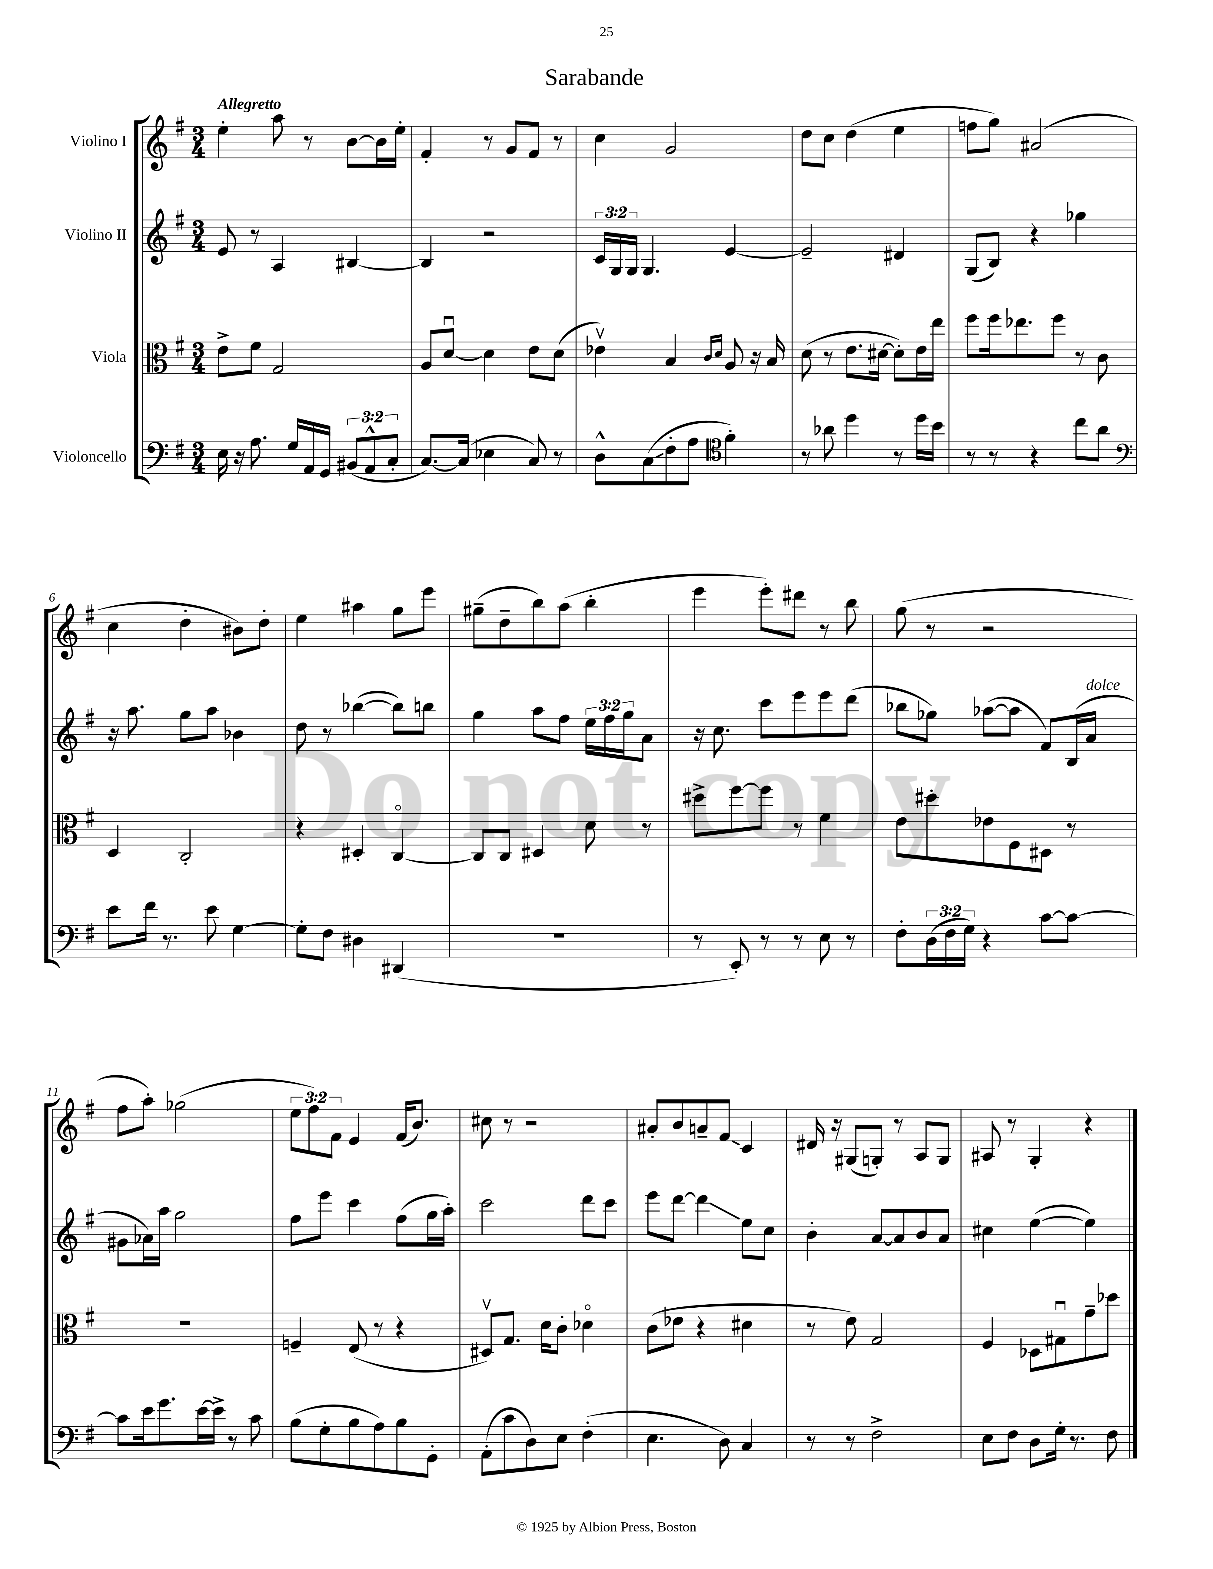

**kern	**kern	**kern	**kern
*staff4	*staff3	*staff2	*staff1
*clefF4	*clefC3	*clefG2	*clefG2
*k[f#]	*k[f#]	*k[f#]	*k[f#]
*M3/4	*M3/4	*M3/4	*M3/4
16E\	8e^\L	8e/	4ee'\
16r	.	.	.
8.A\	8f#\J	8r	.
.	2G/	4A/	8aa\
16G/LL	.	.	.
16AA/	.	.	8r
16GG/JJ	.	.	.
(12BB#/L	.	[4B#/	[8b\L
12AA^^/	.	.	.
.	.	.	16b\]L
12C'/J	.	.	.
.	.	.	16ee'\JJ
=	=	=	=
[8.C/L)	8A/L	4B#/]	4f#'/
.	[8du/J	.	.
(16C/]Jk	.	.	.
4E-\	4d\]	2r	8r
.	.	.	8g/L
8C/)	8e\L	.	8f#/J
8r	(8d\J	.	8r
=	=	=	=
8D^^\L	4e-v\)	24c/LL	4cc\
.	.	24G/	.
.	.	24G/JJ	.
(8C\	.	4.G/	.
8F#'\	4B/	.	2g/
8A\J	.	.	.
*clefC4	*	*	*
.	16qqc/LL	.	.
.	16qqd/JJ	.	.
4f#'\)	8A/	[4e/	.
.	16r	.	.
.	16B/	.	.
=	=	=	=
8r	(8d\	2e~/]	8dd\L
8a-\	8r	.	8cc\J
4dd\	8.e\L	.	(4dd\
.	[16d#\Jk	.	.
8r	8d#'\]L)	4d#/	4ee\
16dd\LL	16e\L	.	.
16b\JJ	16ee\JJ	.	.
=	=	=	=
8r	8ff#\L	(8G/L	8ff\L
8r	16ff#\k	8B/J)	8gg\J)
.	8.ee-\	.	.
4r	.	4r	(2a#/
.	8ff#\J	.	.
8cc\L	8r	4gg-\	.
8a\J	8c\	.	.
=	=	=	=
*clefF4	*	*	*
8e\L	4D/	16r	4cc\
.	.	8.aa\	.
16f#\Jk	.	.	.
8.r	.	.	.
.	2C'/	8gg\L	4dd'\
8e\	.	8aa\J	.
[4G\	.	4b-\	8b#\L)
.	.	.	8dd'\J
=	=	=	=
8G'\]L	4r	8dd\	4ee\
8F#\J	.	8r	.
4D#\	4D#'/	([4bb-\	4aa#\
(4DD#/	[4Co/	8bb-\]L)	8gg\L
.	.	8bb\J	8eee\J
=	=	=	=
2.r	8C/]L	4gg\	(8gg#~\L
.	8C/J	.	8dd~\
.	4D#/	8aa\L	8bb\)
.	.	8ff#\J	(8aa\J
.	8d\	24ee\LL	4bb'\
.	.	24ff#\	.
.	.	24gg\J	.
.	8r	8a\J	.
=	=	=	=
8r	8dd#^\L	16r	4eee\
.	.	8.cc\	.
8EE'/)	[8ff#\	.	.
8r	8ff#\]J	8ccc\L	8eee'\L)
8r	8r	8eee\	8ddd#\J
8E\	4f#\	8eee\	8r
8r	.	(8ddd\J	8bb\
=	=	=	=
8F#'\L	8e\L	8bb-\L	(8gg\
(24D\L	8dd#'\	8gg-\J)	8r
24F#\	.	.	.
24G\JJ)	.	.	.
4r	8e-\	([8aa-\L	2r
.	8F#\	8aa-\]J	.
[8c\L	8D#\J	8f#/L)	.
8c\_J	8r	(16B/L	.
.	.	16a/JJ	.
=	=	=	=
8c\]L	2.r	8g#\L	8ff#\L
16e\k	.	16a-\L)	8aa'\J)
8.g\	.	16aa\JJ	.
.	.	2gg\	(2gg-\
[16e\L	.	.	.
16e^\]JJ	.	.	.
8r	.	.	.
8c\	.	.	.
=	=	=	=
(8B\L	4F~/	8ff#\L	12ee\L
.	.	.	12ff#\)
8G'\	.	8eee\J	.
.	.	.	12f#\J
8B\	(8E/	4ccc\	4e/
8A\)	8r	.	.
8B\	4r	(8ff#\L	(16f#/LK
.	.	.	8.b/J)
8GG'\J	.	16gg\L	.
.	.	16aa'\JJ)	.
=	=	=	=
(8AA'\L	8D#v/L)	2ccc\	8cc#\
8c\	8.G/J	.	8r
8D\)	.	.	2r
.	16d\LK	.	.
8E\J	8c'\J	.	.
(4F#'\	4d-o\	8ddd\L	.
.	.	8ccc\J	.
=	=	=	=
4.E\	(8c\L	8eee\L	8a#'/L
.	8e-\J	[8ddd\J	8b/
.	4r	4ddd\]	8a~/
8D\)	.	.	8f#/J
4C/	4d#\	8ee\L	4c/
.	.	8cc\J	.
=	=	=	=
8r	8r	4b'\	16d#/
.	.	.	16r
8r	8e\)	.	(8G#/L
2F#^\	2G/	[8a/L	8G'/J)
.	.	8a/]	8r
.	.	8b/	8A/L
.	.	8a/J	8G/J
=	=	=	=
8E\L	4F#/	4cc#\	8A#/
8F#\J	.	.	8r
8D\L	8D-\L	([4ee\	4G'/
16G'\Jk	8G#u\	.	.
8.r	.	.	.
.	8g~\	4ee\])	4r
8F#\	8dd-\J	.	.
==	==	==	==
*-	*-	*-	*-
